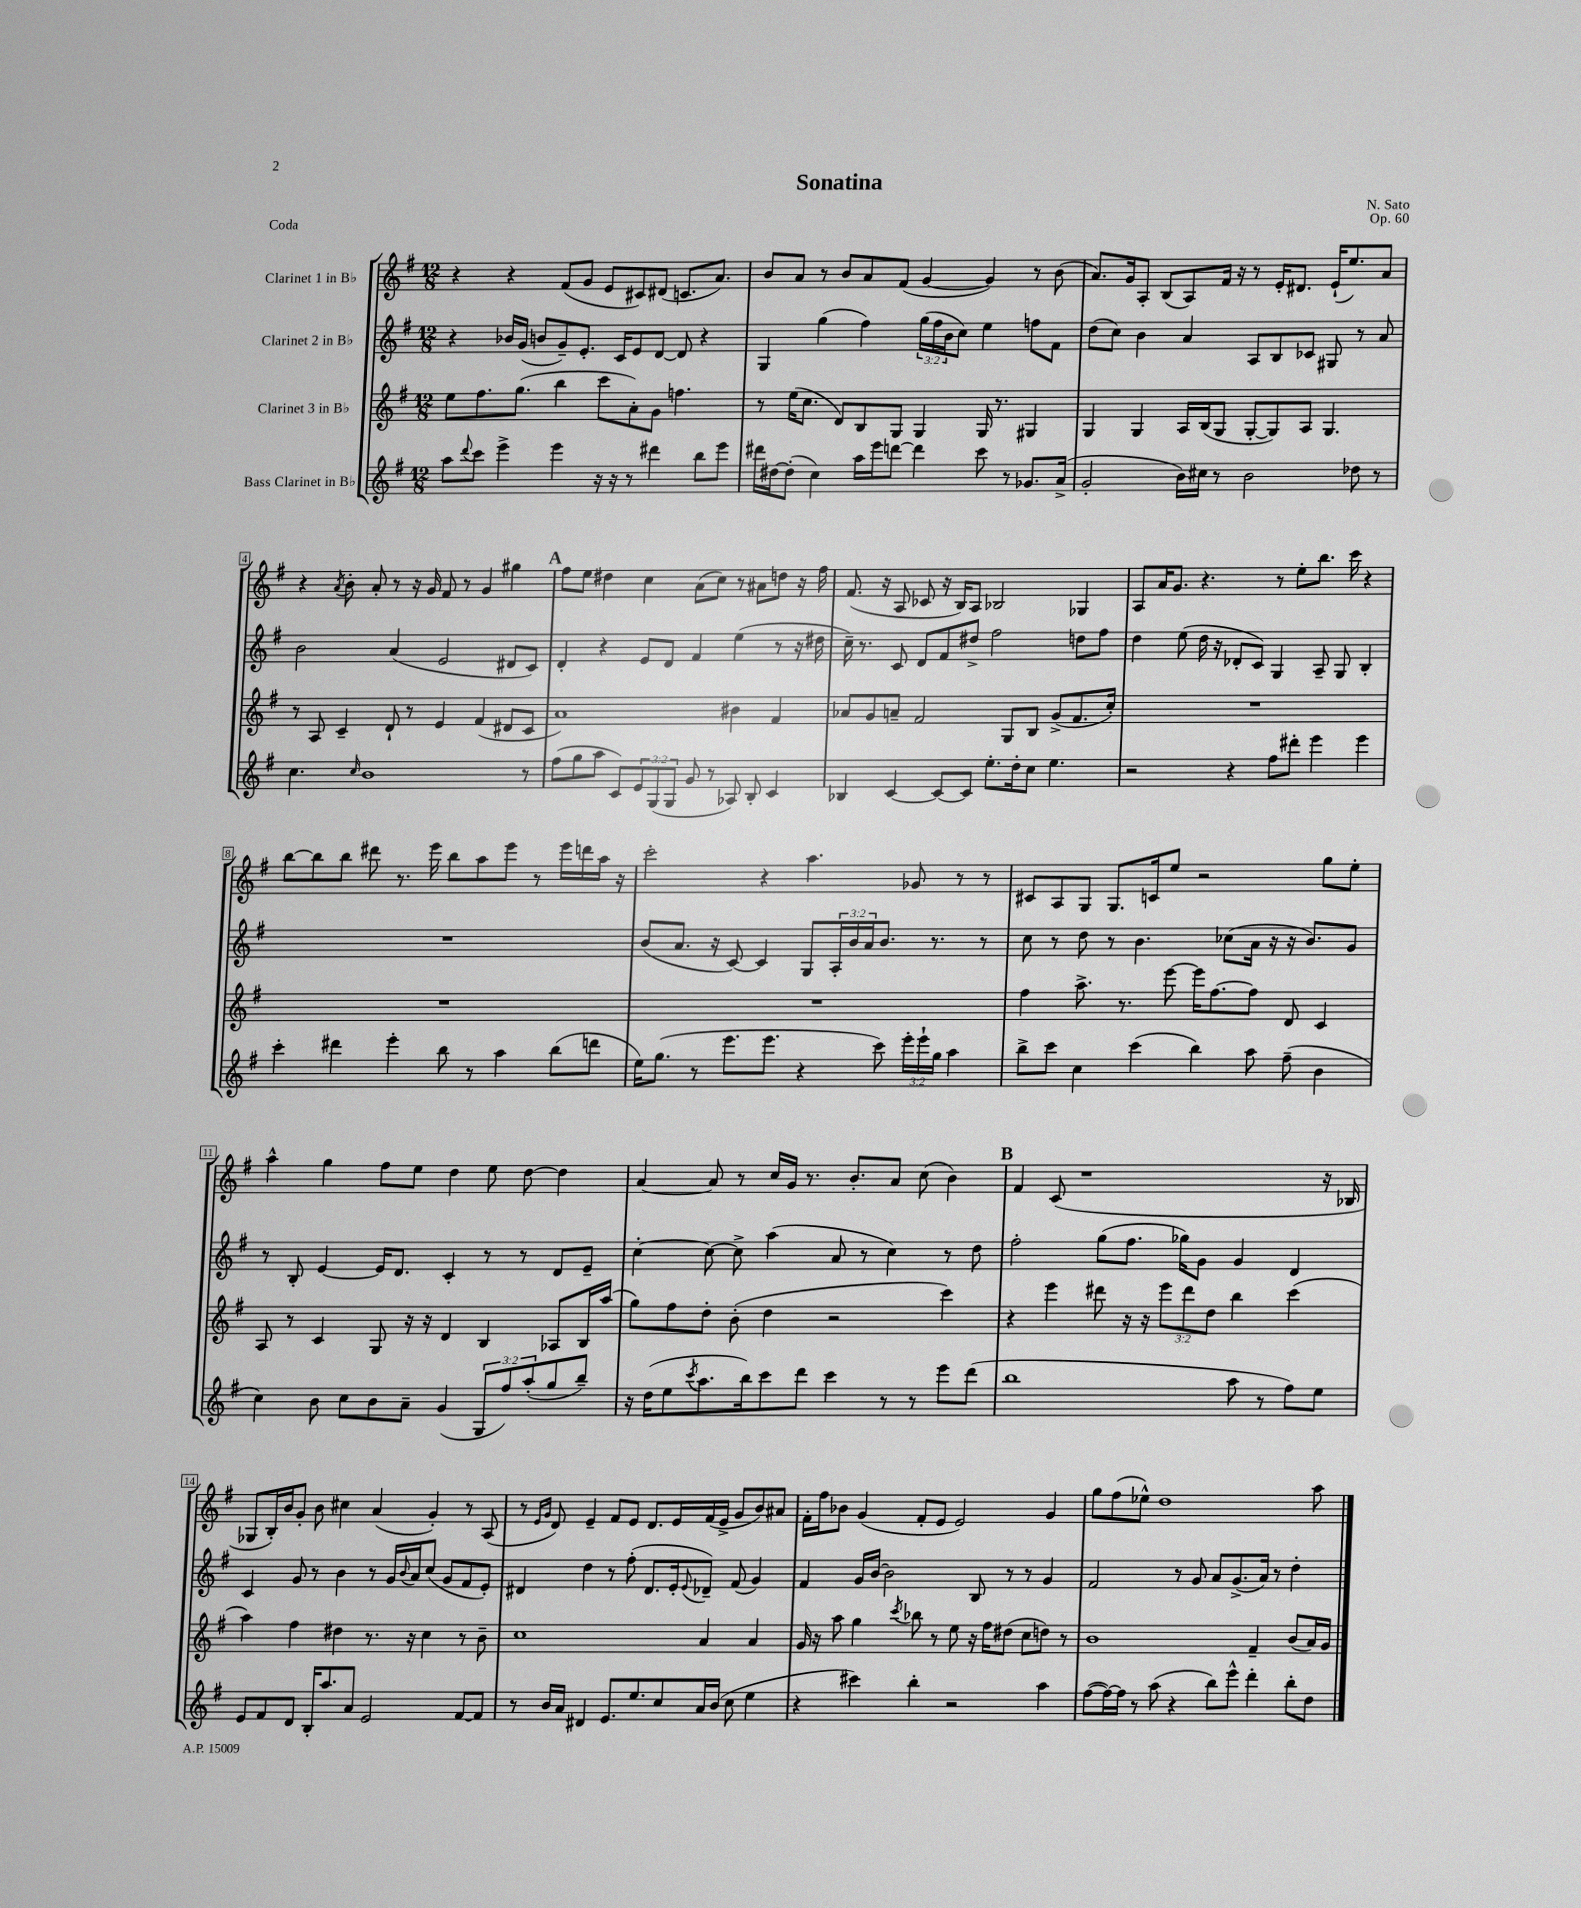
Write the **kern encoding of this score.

**kern	**kern	**kern	**kern
*staff4	*staff3	*staff2	*staff1
*clefG2	*clefG2	*clefG2	*clefG2
*k[f#]	*k[f#]	*k[f#]	*k[f#]
*M12/8	*M12/8	*M12/8	*M12/8
8aa	8ee	4r	4r
8qqddd	.	.	.
8ccc	8.ff#	.	.
4eee^	.	16b-	4r
.	(8.gg	(16g	.
.	.	8b	.
4eee	4bb	8g~)	(8f#
.	.	8.e'	8g
16r	8ccc	.	8e
16r	.	16c	.
8r	8a')	8e	8c#)
4ddd#	8g	[8d	(8d#
.	4.ff	8d]	8.c
8bb	.	4r	.
.	.	.	8.a)
8eee	.	.	.
=	=	=	=
16ddd#	8r	4G	8b
[16dd#	.	.	.
(8dd#']	(16ee	.	8a
.	8.cc	.	.
4cc)	.	(4gg	8r
.	8d)	.	8b
16aa	8B	4ff#)	8a
16eee	.	.	.
[8ddd	8G	.	(8f#
4ddd]	4G	(24gg	[4g
.	.	24ff#	.
.	.	24b	.
.	.	8cc)	.
8ccc	16G	4ee	4g])
.	8.r	.	.
8r	.	.	.
8.g-	4G#	8ff	8r
.	.	8f#	(8b
(16a^	.	.	.
=	=	=	=
2g'	4G	(8dd	8.a)
.	.	8cc)	.
.	.	.	16g
.	4G	4b	8A'
.	.	.	(8B
16b)	16A	4a	8A)
16cc#	(16B	.	.
8r	8G	.	16f#
.	.	.	16r
2b	[8G'	8A	8r
.	8G])	8B	16e'
.	.	.	8.d#
.	8A	8c-	.
.	4.G	8G#	(16e`
.	.	.	8.ee)
8dd-	.	8r	.
8r	.	8a	8a
=	=	=	=
4.cc	8r	2b	4r
.	8A	.	.
.	.	.	8qa
.	4c~	.	8b'
16qqcc	.	.	.
1b	.	.	8a'
.	8d`	(4a	8r
.	8r	.	16r
.	.	.	16g
.	4e	2e	8f#
.	.	.	8r
.	(4f#	.	4g
.	8d#	8d#	4gg#
8r	8c	8c)	.
=	=	=	=
(8ff#	1a)	4d'	8ff#
8gg	.	.	8ee
8aa	.	4r	4dd#
8c)	.	.	.
12e	.	8e	4cc
(12G	.	.	.
.	.	8d	.
12G	.	.	.
8g	.	4f#	(8a
8r	.	.	8cc)
8A-)	4b#	(4ee	8r
8B'	.	.	8a#
4c	4f#	8r	8dd
.	.	16r	16r
.	.	16dd#	16ff#
=	=	=	=
4B-	8a-	16cc~)	(8.f#
.	.	8.r	.
.	8g	.	.
.	.	.	16r
[4c	8a~	8c	8A
.	2f#	8d	8c-
8c_	.	8f#	16r
.	.	.	16B)
8c]	.	8dd#^	8A
8.ee'	.	2ff#	2B-
.	8G	.	.
16dd'	.	.	.
8cc	8B	.	.
4.ee	(8g^	.	.
.	8.f#	8dd	4G-
.	.	8ff#	.
.	16cc')	.	.
=	=	=	=
2r	1.r	4dd	8A
.	.	.	16a
.	.	.	8.g
.	.	(8ee	.
.	.	16dd	4.r
.	.	16r	.
4r	.	8d-'	.
.	.	8c)	.
8ff#	.	4G	8r
8ddd#'	.	.	8ee'
4eee	.	8A~	8.bb
.	.	8G	.
.	.	.	16ccc
4eee	.	4B'	4r
=	=	=	=
4ccc'	1.r	1.r	[8bb
.	.	.	8bb]
4ddd#	.	.	8bb
.	.	.	8ddd#
4eee'	.	.	8.r
.	.	.	16eee
8bb	.	.	8bb
8r	.	.	8aa
4aa	.	.	8eee
.	.	.	8r
(8bb	.	.	16eee
.	.	.	16ddd
8ddd	.	.	16aa
.	.	.	16r
=	=	=	=
16ee)	1.r	(8b	2ccc'
(8.gg	.	.	.
.	.	8.a	.
8r	.	.	.
.	.	16r	.
8.eee	.	[8c)	.
.	.	4c]	4r
8.eee	.	.	.
4r	.	8G	4.aa
.	.	24A'	.
.	.	24b	.
.	.	24a	.
8ccc)	.	8.b	.
24eee'	.	.	8g-
24eee`	.	.	.
.	.	8.r	.
24gg	.	.	.
4aa	.	.	8r
.	.	8r	8r
=	=	=	=
8bb^	4ff#	8cc	8c#
8ccc	.	8r	8A
4cc	8.aa^	8dd	8G
.	.	8r	8.G
.	8.r	.	.
(4ccc	.	4.b	.
.	.	.	16c
.	[8eee	.	8ee
4bb)	16eee]	.	2r
.	[8.ff#	.	.
.	.	(8cc-	.
8aa	8ff#]	16a	.
.	.	16r	.
(8ff#~	8d	16r	.
.	.	8.b)	.
4b	4c	.	8gg
.	.	8g	8ee'
=	=	=	=
4cc)	8A	8r	4aa^^
.	8r	8B'	.
8b	4c	[4e	4gg
8cc	.	.	.
8b	8G	16e]	8ff#
.	.	8.d	.
8a~	16r	.	8ee
.	16r	.	.
(4g	4d	4c'	4dd
12G	4B	8r	8ee
12ff#)	.	.	.
.	.	8r	[8dd
(12aa'	.	.	.
8gg	8A-	8d	4dd]
8bb~)	16B	8e~	.
.	(16aa	.	.
=	=	=	=
16r	8gg)	[4cc'	[4a
(16dd	.	.	.
8ee	8ff#	.	.
8qccc	.	.	.
8.aa	8dd'	8cc_	8a]
.	(8b'	8cc^]	8r
16bb)	.	.	.
8ccc	4dd	(4aa	16cc
.	.	.	16g
8ddd	.	.	8.r
4ccc	2r	8a	.
.	.	.	8.b'
.	.	8r	.
8r	.	4cc)	8a
8r	.	.	(8cc
8eee	4ccc)	8r	4b)
(8ddd	.	8dd	.
=	=	=	=
1bb	4r	2ff#'	4f#
.	4eee	.	(8c
.	.	.	1r
.	8ddd#	(8gg	.
.	16r	8.ff#	.
.	16r	.	.
.	12eee	.	.
.	.	16gg-)	.
.	12ddd#	.	.
.	.	8g	.
.	12dd	.	.
8aa	4bb	4g	.
8r	.	.	.
8ff#)	(4ccc	4d	.
8ee	.	.	16r
.	.	.	16B-
=	=	=	=
8e	4aa)	4c	8G-
8f#	.	.	16B')
.	.	.	16b
8d	4ff#	8g	8g'
16B'	.	8r	8b
8.aa	.	.	.
.	4dd#	4b	4cc#
8a	.	.	.
2e	8.r	8r	(4a
.	.	16g	.
.	.	8qqb	.
.	16r	16a	.
.	4cc	(8cc	4g')
.	.	8g	.
[8f#	8r	8f#	8r
8f#]	8b~	8e')	(8A
=	=	=	=
8r	1cc	4d#	8r
.	.	.	16qqe
.	.	.	16qqg
16b	.	.	8d)
16a	.	.	.
4d#	.	4dd	4e~
8.e	.	8r	8f#
.	.	(8ff#'	8e
8.ee	.	.	.
.	.	8.d#	8.d
8cc	.	.	.
.	.	16e'	16e
.	.	8qqe	.
16a	4a	8d-~)	(16f#
(16b	.	.	16e^
8cc	.	(8f#	8g
4ee	4a	4g)	8b)
.	.	.	8a#
=	=	=	=
4r	16g	4f#	16f#'
.	16r	.	16ff#
.	8aa	.	8b-
4ccc#)	4gg	16g	(4g
.	.	[16b	.
.	.	2b]	.
.	8qccc	.	.
4bb'	8bb-	.	8f#'
.	8r	.	8e
2r	8ee	.	2e)
.	16r	8B	.
.	16ff#	.	.
.	(8dd#	8r	.
.	8cc	8r	.
4aa	8dd)	4g	4g
.	8r	.	.
=	=	=	=
([8ff#	1b	2f#	8gg
16ff#_)	.	.	(8ff#
16ff#]	.	.	.
8r	.	.	8ee-^^)
(8aa	.	.	1dd
4r	.	8r	.
.	.	8g	.
8bb)	.	8a	.
8eee^^	.	(8.g^	.
4ddd'	4f#~	.	.
.	.	16a)	.
.	.	8r	.
8bb'	(8b	4dd'	.
8dd	16a)	.	8aa
.	16g	.	.
==	==	==	==
*-	*-	*-	*-
